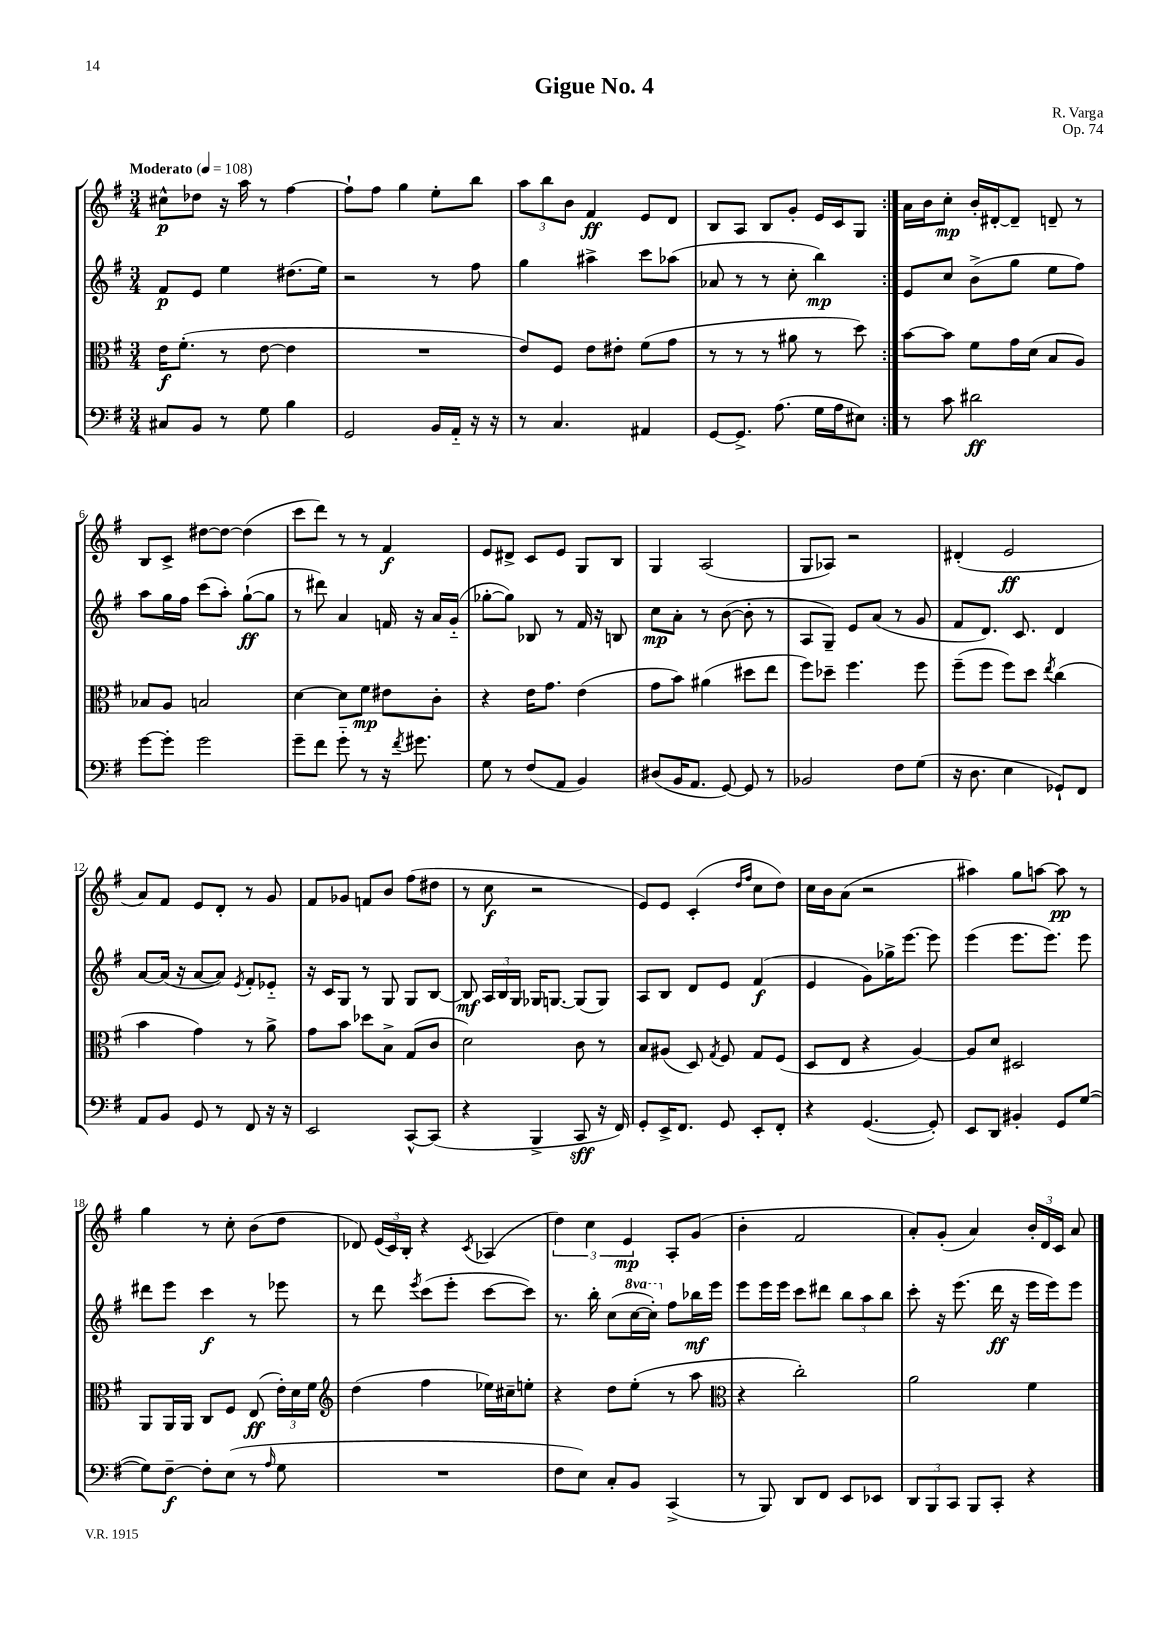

**kern	**dynam	**kern	**dynam	**kern	**dynam	**kern	**dynam
*part4	*part4	*part3	*part3	*part2	*part2	*part1	*part1
*staff4	*staff4	*staff3	*staff3	*staff2	*staff2	*staff1	*staff1
*clefF4	*	*clefC3	*	*clefG2	*	*clefG2	*
*k[f#]	*	*k[f#]	*	*k[f#]	*	*k[f#]	*
*M3/4	*	*M3/4	*	*M3/4	*	*M3/4	*
*MM108	*	*MM108	*	*MM108	*	*MM108	*
=1	=1	=1	=1	=1	=1	=1	=1
!	!	!	!	!	!	!LO:TX:a:B:t=Moderato	!
8C#X/L	.	16e\KL	f	8f#/L	p	8cc#X^^\L	p
.	.	(8.f#'\J	.	.	.	.	.
8BB/J	.	.	.	8e/J	.	8dd-X\J	.
8r	.	8r	.	4ee\	.	16r	.
.	.	.	.	.	.	16aa\	.
8G\	.	[8e\	.	.	.	8r	.
4B\	.	4e\]	.	(8.dd#X\L	.	[4ff#\	.
.	.	.	.	16ee\Jk)	.	.	.
=2	=2	=2	=2	=2	=2	=2	=2
2GG/	.	2.r	.	2r	.	8ff#`\L]	.
.	.	.	.	.	.	8ff#\J	.
.	.	.	.	.	.	4gg\	.
16BB/LL	.	.	.	8r	.	8ee'\L	.
16AA/JJ	.	.	.	.	.	.	.
16r	.	.	.	8ff#\	.	8bb\J	.
16r	.	.	.	.	.	.	.
=3	=3	=3	=3	=3	=3	=3	=3
8r	.	8e/L)	.	4gg\	.	12aa\L	.
.	.	.	.	.	.	12bb\	.
4.C/	.	8F#/J	.	.	.	.	.
.	.	.	.	.	.	12b\J	.
.	.	8e\L	.	4aa#X^\	.	4f#/	ff
.	.	8e#X'\J	.	.	.	.	.
4AA#X/	.	(8f#\L	.	8ccc\L	.	8e/L	.
.	.	8g\J	.	(8aa-X\J	.	8d/J	.
=4	=4	=4	=4	=4	=4	=4	=4
[8GG/L	.	8r	.	8a-X/	.	8B/L	.
8.GG^/J]	.	8r	.	8r	.	8A/J	.
.	.	8r	.	8r	.	8B/L	.
(8.A\	.	.	.	.	.	.	.
.	.	8a#X\	.	8cc'\	.	8g'/J	.
16G\LL	.	8r	.	4bb\)	mp	16e/LL	.
16A\J	.	.	.	.	.	16c/J	.
8E#X\J)	.	8dd\)	.	.	.	8G/J	.
=5:|!	=5:|!	=5:|!	=5:|!	=5:|!	=5:|!	=5:|!	=5:|!
8r	.	[8b\L	.	8e/L	.	16a\LL	.
.	.	.	.	.	.	16b\J	.
8c\	.	8b\J]	.	8cc/J	.	8cc'\J	mp
2d#X\	ff	8f#\L	.	(8b^\L	.	16b'/LL	.
.	.	.	.	.	.	[16d#X'/J	.
.	.	16g\L	.	8gg\J	.	8d#~/J]	.
.	.	(16d\JJ	.	.	.	.	.
.	.	8B/L	.	8ee\L	.	8dn~/	.
.	.	8A/J)	.	8ff#\J)	.	8r	.
!!LO:LB:g=z
=6	=6	=6	=6	=6	=6	=6	=6
[8g\L	.	8B-X/L	.	8aa\L	.	8B/L	.
8g'\J]	.	8A/J	.	16gg\L	.	8c^/J	.
.	.	.	.	16ff#\JJ	.	.	.
2g\	.	2Bn/	.	(8ccc\L	.	[8dd#X\L	.
.	.	.	.	8aa'\J)	.	8dd#\J_	.
.	.	.	.	([8gg`\L	ff	(4dd#\]	.
.	.	.	.	8gg\J]	.	.	.
=7	=7	=7	=7	=7	=7	=7	=7
8g~\L	.	[4d\	.	8r	.	8ccc\L	.
8f#\J	.	.	.	8ddd#X\)	.	8ddd\J)	.
8g\	.	8d\L]	.	4a/	.	8r	.
8r	.	8f#\J	mp	.	.	8r	.
16r	.	8e#X\L	.	16fn/	.	4f#/	f
8qf#/	.	.	.	.	.	.	.
8.g#X\	.	.	.	16r	.	.	.
.	.	8c'\J	.	16a/LL	.	.	.
.	.	.	.	(16g/JJ	.	.	.
=8	=8	=8	=8	=8	=8	=8	=8
8G\	.	4r	.	[8gg-X'\L	.	8e/L	.
8r	.	.	.	8gg-\J])	.	8d#X^/J	.
(8F#/L	.	16e\KL	.	8B-X/	.	8c/L	.
.	.	8.g\J	.	.	.	.	.
8AA/J	.	.	.	8r	.	8e/J	.
4BB/)	.	(4e\	.	16f#/	.	8G/L	.
.	.	.	.	16r	.	.	.
.	.	.	.	8Bn/	.	8B/J	.
=9	=9	=9	=9	=9	=9	=9	=9
(8D#X/L	.	8g\L	.	8cc\L	mp	4G/	.
16BB/K	.	8b\J)	.	8a'\J	.	.	.
8.AA/J	.	.	.	.	.	.	.
.	.	(4a#X\	.	8r	.	(2A/	.
[8GG/)	.	.	.	([8b\	.	.	.
8GG/]	.	8dd#X\L	.	8b'\]	.	.	.
8r	.	8ee\J	.	8r	.	.	.
=10	=10	=10	=10	=10	=10	=10	=10
2BB-X/	.	8ff#\L)	.	8A/L	.	8G/L	.
.	.	8dd-X~\J	.	8G~/J)	.	8A-X/J)	.
.	.	4.ff#\	.	8e/L	.	2r	.
.	.	.	.	(8a/J	.	.	.
8F#\L	.	.	.	8r	.	.	.
(8G\J	.	8ff#\	.	8g/	.	.	.
=11	=11	=11	=11	=11	=11	=11	=11
16r	.	(8ff#~\L	.	8f#/L	.	(4d#X'/	.
8.D\	.	.	.	.	.	.	.
.	.	8ff#\J	.	8.d/J)	.	.	.
4E\	.	8ff#\L)	.	.	.	2e/	ff
.	.	.	.	8.c/	.	.	.
.	.	8dd\J	.	.	.	.	.
.	.	8qee/	.	.	.	.	.
8GG-X`/L)	.	(4cc\	.	4d/	.	.	.
8FF#/J	.	.	.	.	.	.	.
!!LO:LB:g=z
=12	=12	=12	=12	=12	=12	=12	=12
8AA/L	.	4b\	.	[8a/L	.	8a/L)	.
8BB/J	.	.	.	(16a/Jk]	.	8f#/J	.
.	.	.	.	16r	.	.	.
8GG/	.	4g\)	.	[8a/L	.	8e/L	.
8r	.	.	.	8a/J])	.	8d'/J	.
.	.	.	.	8qe/	.	.	.
8FF#/	.	8r	.	8f#'/L	.	8r	.
16r	.	8a^\	.	8e-X/J	.	8g/	.
16r	.	.	.	.	.	.	.
=13	=13	=13	=13	=13	=13	=13	=13
2EE/	.	8g\L	.	16r	.	8f#/L	.
.	.	.	.	16c/KL	.	.	.
.	.	8b\J	.	8G/J	.	8g-X/J	.
.	.	8dd-X\L	.	8r	.	8fn/L	.
.	.	8B^\J	.	8G/	.	8b/J	.
[8CC^^/L	.	(8G/L	.	8G/L	.	(8ff#\L	.
(8CC/J]	.	8c/J	.	[8B/J	.	8dd#X\J	.
=14	=14	=14	=14	=14	=14	=14	=14
4r	.	2d\)	.	8B/]	mf	8r	.
.	.	.	.	24A/LL	.	8cc\	f
.	.	.	.	24B/	.	.	.
.	.	.	.	24G/JJ	.	.	.
4BBB^/	.	.	.	16G-X/KL	.	2r	.
.	.	.	.	[8.Gn/J	.	.	.
8CC/	sff	8c\	.	(8G/L]	.	.	.
16r	.	8r	.	8G/J)	.	.	.
16FF#/)	.	.	.	.	.	.	.
=15	=15	=15	=15	=15	=15	=15	=15
8GG'/L	.	8B/L	.	8A/L	.	8e/L)	.
16EE^/K	.	(8A#X/J	.	8B/J	.	8e/J	.
8.FF#/J	.	.	.	.	.	.	.
.	.	8D/)	.	8d/L	.	(4c'/	.
.	.	8qG/	.	.	.	.	.
8GG/	.	8F#/	.	8e/J	.	.	.
.	.	.	.	.	.	16qqdd/LL	.
.	.	.	.	.	.	16qqff#/JJ	.
8EE'/L	.	8G/L	.	(4f#/	f	8cc\L	.
8FF#'/J	.	(8F#/J	.	.	.	8dd\J)	.
=16	=16	=16	=16	=16	=16	=16	=16
4r	.	8D/L	.	4e/	.	16cc\LL	.
.	.	.	.	.	.	16b\J	.
.	.	8E/J	.	.	.	(8a\J	.
([4.GG/	.	4r	.	8g\L)	.	2r	.
.	.	.	.	16gg-X^\K	.	.	.
.	.	.	.	[8.eee\J	.	.	.
.	.	[4A/)	.	.	.	.	.
8GG'/])	.	.	.	8eee\]	.	.	.
=17	=17	=17	=17	=17	=17	=17	=17
8EE/L	.	8A/L]	.	(4eee\	.	4aa#X\)	.
8DD/J	.	8d/J	.	.	.	.	.
4BB#X'/	.	2D#X/	.	8.eee\L	.	8gg\L	.
.	.	.	.	.	.	[8aan\J	.
.	.	.	.	8.eee\J)	.	.	.
8GG/L	.	.	.	.	.	8aa\]	pp
([8G/J	.	.	.	8eee\	.	8r	.
!!LO:LB:g=z
=18	=18	=18	=18	=18	=18	=18	=18
8G\L])	.	8AA/L	.	8ddd#X\L	.	4gg\	.
[8F#~\J	f	16AA/L	.	8eee\J	.	.	.
.	.	16AA/JJ	.	.	.	.	.
8F#'\L]	.	8C/L	.	4ccc\	f	8r	.
(8E\J	.	8F#/J	.	.	.	8cc'\	.
8r	.	(8E/	ff	8r	.	(8b\L	.
16qqA/	.	.	.	.	.	.	.
8G\	.	24e'\LL)	.	8eee-X\	.	8dd\J	.
.	.	24d\	.	.	.	.	.
.	.	24f#\JJ	.	.	.	.	.
=19	=19	=19	=19	=19	=19	=19	=19
*	*	*clefG2	*	*	*	*	*
2.r	.	(4dd\	.	8r	.	8d-X/)	.
.	.	.	.	8ddd\	.	(24e/LL	.
.	.	.	.	.	.	24c/)	.
.	.	.	.	.	.	24B'/JJ	.
.	.	.	.	8qeee/	.	.	.
.	.	4ff#\	.	(8ccc\L	.	4r	.
.	.	.	.	8eee'\J	.	.	.
.	.	.	.	.	.	8qc/	.
.	.	16ee-X\LL)	.	[8ccc\L	.	(4A-X/	.
.	.	16cc#X~\J	.	.	.	.	.
.	.	8een'\J	.	8ccc\J])	.	.	.
=20	=20	=20	=20	=20	=20	=20	=20
8F#\L	.	4r	.	8.r	.	6dd\)	.
8E\J)	.	.	.	.	.	.	.
.	.	.	.	.	.	6cc\	.
.	.	.	.	16bb'\	.	.	.
8C'/L	.	8dd\L	.	(8cc\L	.	.	.
.	.	.	.	.	.	6e/	mp
*	*	*	*	*8va	*	*	*
8BB/J	.	(8ee'\J	.	[16ccc\L	.	.	.
.	.	.	.	16ccc'\JJ])	.	.	.
*	*	*	*	*X8va	*	*	*
(4CC^/	.	8r	.	8ff#\L	.	8A'/L	.
.	.	8aa\	.	16bb-X\L	mf	(8g/J	.
.	.	.	.	16eee\JJ	.	.	.
=21	=21	=21	=21	=21	=21	=21	=21
*	*	*clefC3	*	*	*	*	*
8r	.	4r	.	8eee\L	.	4b'\	.
8BBB/)	.	.	.	16eee\L	.	.	.
.	.	.	.	16eee\JJ	.	.	.
8DD/L	.	2cc'\)	.	8ccc\L	.	2f#/	.
8FF#/J	.	.	.	8ddd#X\J	.	.	.
8EE/L	.	.	.	12bb\L	.	.	.
.	.	.	.	12aa\	.	.	.
8EE-X/J	.	.	.	.	.	.	.
.	.	.	.	12bb\J	.	.	.
=22	=22	=22	=22	=22	=22	=22	=22
12DD/L	.	2a\	.	8ccc'\	.	8a'/L)	.
12BBB/	.	.	.	.	.	.	.
.	.	.	.	16r	.	(8g'/J	.
12CC/J	.	.	.	.	.	.	.
.	.	.	.	(8.eee\	.	.	.
8BBB/L	.	.	.	.	.	4a/)	.
8CC'/J	.	.	.	16ddd\	ff	.	.
.	.	.	.	16r	.	.	.
4r	.	4f#\	.	16eee\LL	.	24b'/LL	.
.	.	.	.	.	.	24d/	.
.	.	.	.	16eee\J)	.	.	.
.	.	.	.	.	.	24c/JJ	.
.	.	.	.	8eee\J	.	8a/	.
==	==	==	==	==	==	==	==
*-	*-	*-	*-	*-	*-	*-	*-
